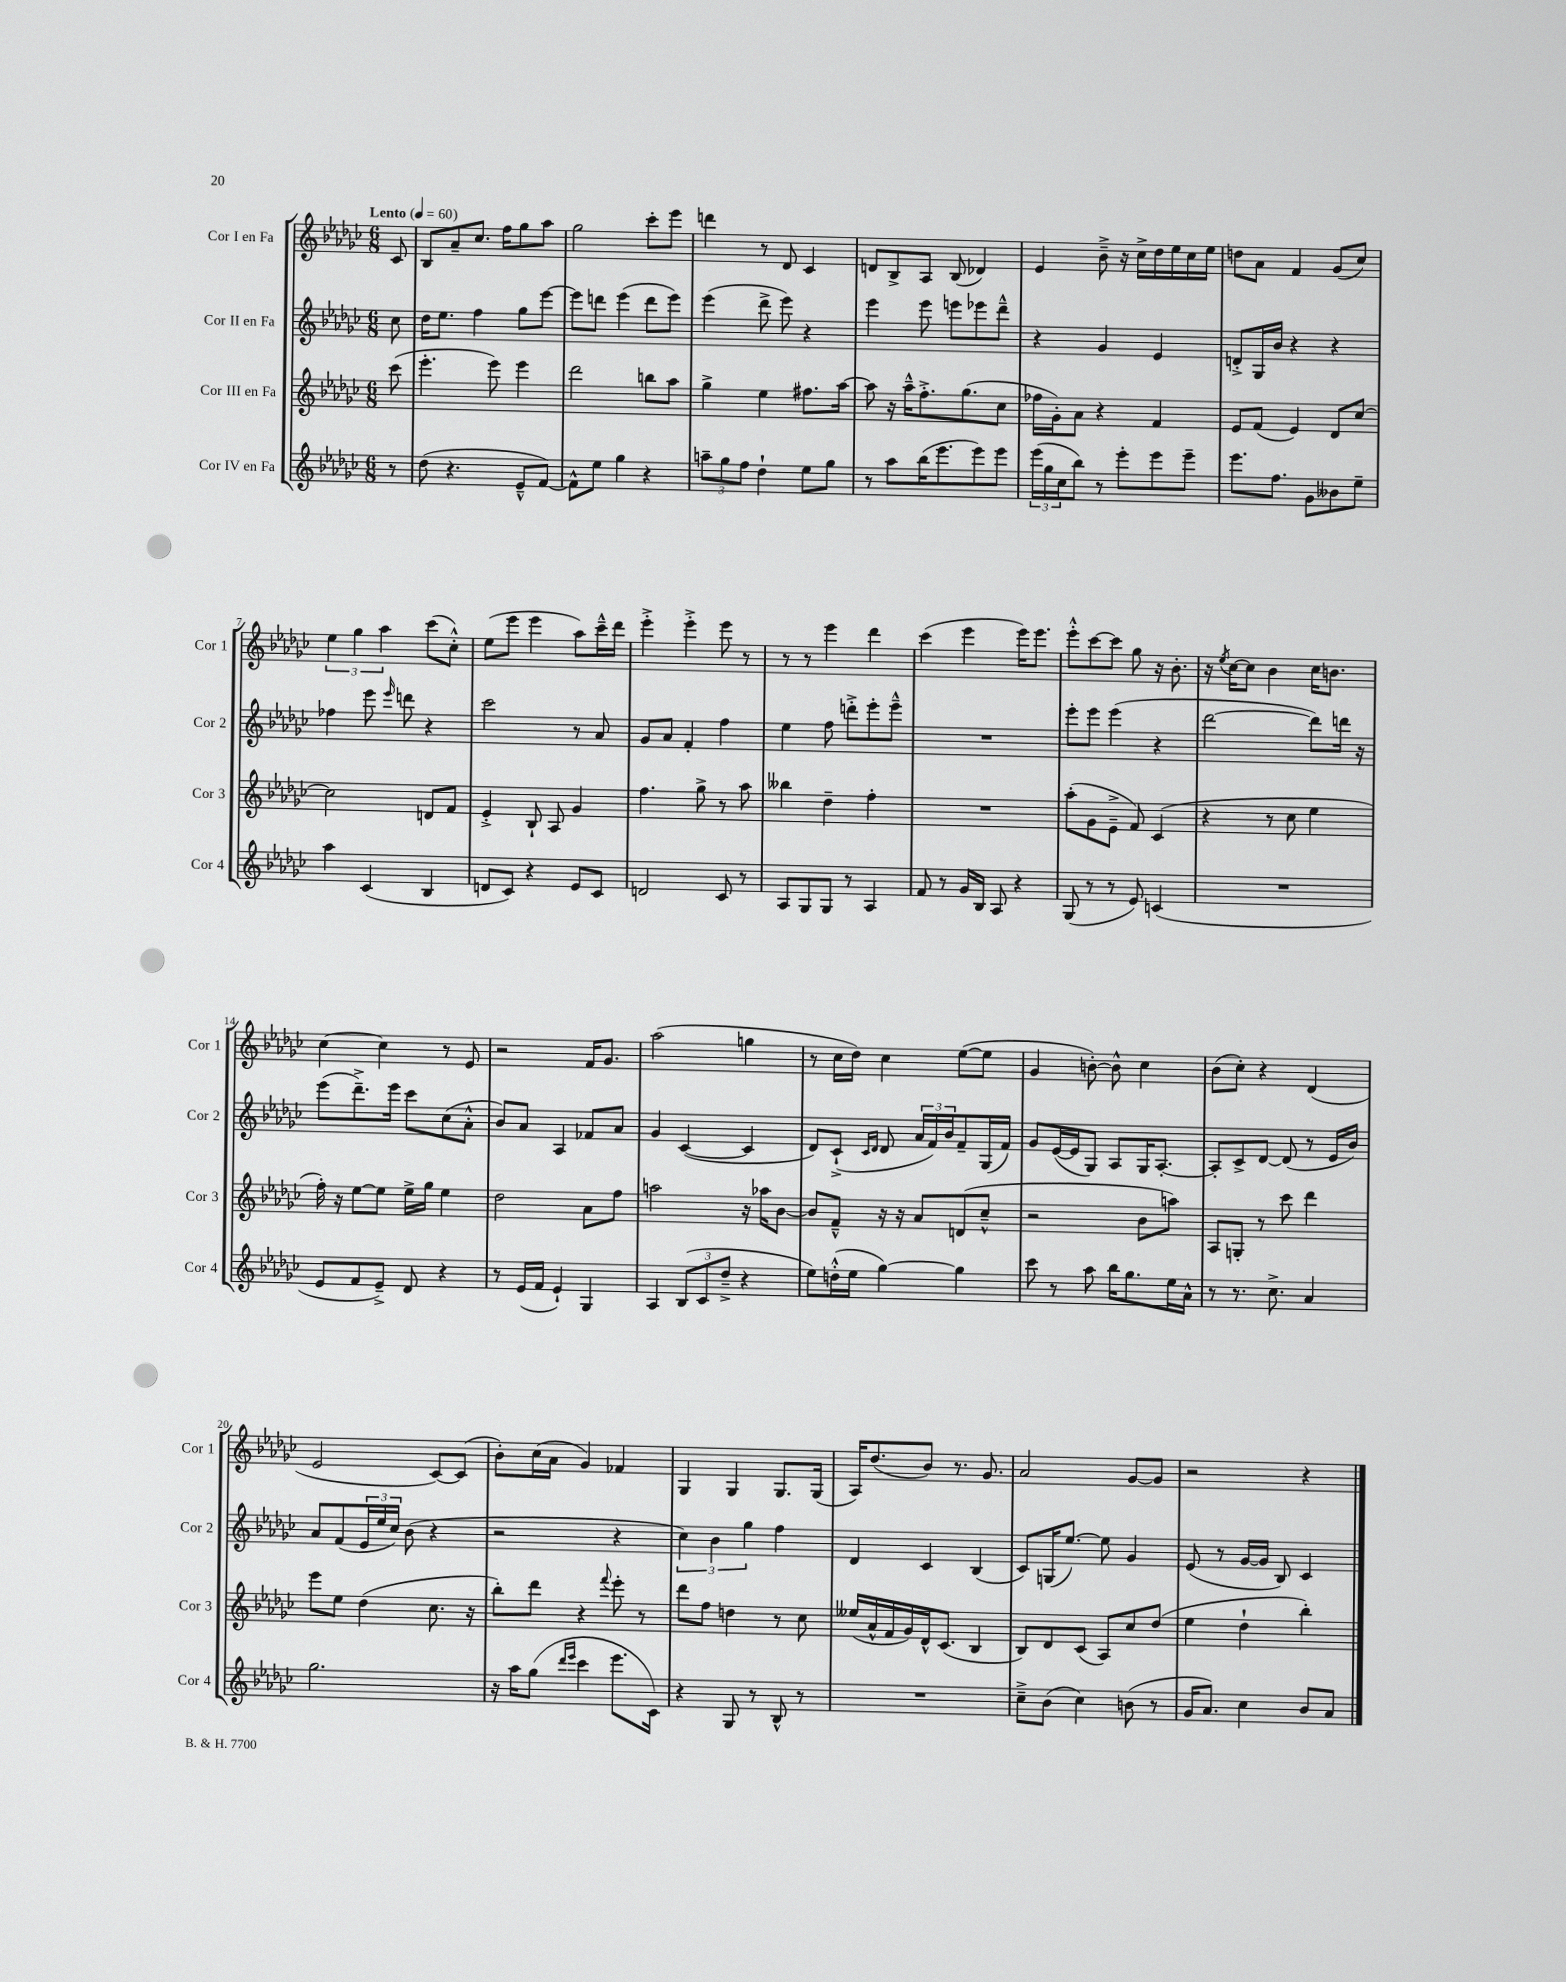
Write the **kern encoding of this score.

**kern	**kern	**kern	**kern
*staff4	*staff3	*staff2	*staff1
*clefG2	*clefG2	*clefG2	*clefG2
*k[b-e-a-d-g-c-]	*k[b-e-a-d-g-c-]	*k[b-e-a-d-g-c-]	*k[b-e-a-d-g-c-]
*M6/8	*M6/8	*M6/8	*M6/8
*MM60	*MM60	*MM60	*MM60
8r	(8ccc-\	8cc-\	8c-/
=	=	=	=
(8dd-\	4.eee-'\	16dd-\LK	8B-/L
.	.	8.ee-\J	.
4.r	.	.	8a-~/
.	.	4ff\	8.cc-/J
.	8eee-\)	.	.
.	.	.	16ff\LK
8e-~^^/L	4eee-\	8gg-\L	8gg-\
[8f/J)	.	[8eee-\J	8aa-\J
=	=	=	=
8f^^\]L	2ddd-\	8eee-\]L	2gg-\
8ee-\J	.	8ddd\J	.
4gg-\	.	(4eee-\	.
4r	8bb\L	8ddd\L	8ccc-'\L
.	8aa-\J	8eee-\J)	8eee-\J
=	=	=	=
12aa~\L	4gg-^\	(4eee-\	4ddd\
12gg-\	.	.	.
12ff\J	.	.	.
4dd-`\	4ee-\	8ddd-^\	8r
.	.	8eee-\)	8d-/
8ee-\L	8.ff#\L	4r	4c-/
8gg-\J	.	.	.
.	[16aa-\Jk	.	.
=	=	=	=
8r	8aa-\]	4eee-\	8d/L
8aa-\L	16r	.	8B-^/
.	16aa-~^^\LK	.	.
(16bb-\K	8.ff'^\	8eee-\	8A-/J
8.eee-\	.	.	.
.	.	8eee\L	(8B-/
.	(8.gg-\	.	.
8eee-\)	.	8eee-\	4d-/)
8eee-\J	8cc-\J	8ddd-~^^\J	.
=	=	=	=
(24eee-\LL	16ff-\LL	4r	4e-/
24gg-\	.	.	.
.	16g-'\J)	.	.
24cc-\J	.	.	.
8bb-\J)	8a-\J	.	.
8r	4r	4g-/	8b-~^\
8eee-'\L	.	.	16r
.	.	.	16cc-^\LL
8eee-\	4f/	4e-/	16dd-\
.	.	.	16ee-\
8eee-~\J	.	.	16cc-\
.	.	.	16ee-\JJ
=	=	=	=
8.eee-\L	8e-/L	8d'^/L	8dd\L
.	(8f/J	16G-/L	8a-\J
8.ff\J	.	16b-/JJ	.
.	4e-/)	4r	4f/
8g-\L	.	.	.
8b--\	8d-/L	4r	(8g-/L
8ee-~\J	[8cc-/J	.	8cc-/J)
=	=	=	=
4aa-\	2cc-\]	4ff-\	6ee-\
.	.	.	6gg-\
(4c-/	.	8eee-\	.
.	.	.	6aa-\
.	.	16qqeee-/	.
.	.	8ddd\	.
4B-/	8d/L	4r	(8ccc-\L
.	8f/J	.	8cc-'^^\J)
=	=	=	=
8d/L	4e-'^/	2ccc-\	(8ee-\L
8c-/J)	.	.	8eee-\J
4r	8B-`/	.	4eee-\
.	8A-/	.	.
8e-/L	4g-/	8r	8aa-\L)
8c-/J	.	8a-/	16ccc-~^^\L
.	.	.	16ddd-\JJ
=	=	=	=
2d/	4.ff\	8g-/L	4eee-'^\
.	.	8a-/J	.
.	.	4f'/	4eee-'^\
.	8gg-^\	.	.
8c-/	8r	4ff\	8eee-\
8r	8aa-\	.	8r
=	=	=	=
8A-/L	4bb--\	4ee-\	8r
8G-/	.	.	8r
8G-/J	4dd-~\	8ff\	4eee-\
8r	.	8ddd'^\L	.
4A-/	4ff'\	8eee-'\	4ddd-\
.	.	8eee-~^^\J	.
=	=	=	=
8f/	2.r	2.r	(4ccc-\
8r	.	.	.
16g-/LL	.	.	4eee-\
16B-/JJ	.	.	.
8A-/	.	.	.
4r	.	.	16eee-\LK)
.	.	.	8.eee-\J
=	=	=	=
(8G-/	(8aa-'\L	8eee-'\L	8eee-'^^\L
8r	8g-\	8eee-\J	[8ccc-\
8r	8e-~^\J	(4eee-\	8ccc-\]J
8e-/)	8f/)	.	8gg-\
(4c/	(4c-/	4r	16r
.	.	.	8.b-'\
=	=	=	=
2.r	4r	[2ddd-\	16r
.	.	.	8qee-/
.	.	.	[16cc-\LK
.	.	.	8cc-\]J
.	8r	.	4b-\
.	8cc-\	.	.
.	4ee-\	8ddd-\]L)	16cc-\LK
.	.	.	8.b\J
.	.	16ddd\Jk	.
.	.	16r	.
=	=	=	=
8e-/L	16ff'\)	(8eee-\L	[4cc-\
.	16r	.	.
8f/	[8ee-\L	8.ddd-~^\)	.
8e-~^/J)	8ee-\]J	.	4cc-\]
.	.	16eee-\Jk	.
8d-/	16ee-^\LL	8ccc-\L	.
.	16gg-\JJ	.	.
4r	4ee-\	(8cc-\	8r
.	.	8a-'^^\J	8e-/
=	=	=	=
8r	2dd-\	8b-/L)	2r
(16e-/LL	.	8a-/J	.
16f/JJ	.	.	.
4e-`/)	.	4A-/	.
4G-/	8a-\L	8f-/L	16f/LK
.	.	.	8.g-/J
.	8ff\J	8a-/J	.
=	=	=	=
4A-/	2aa\	4g-/	(2aa-\
(12B-/L	.	([4c-/	.
12c-/	.	.	.
12dd-~^/J	.	.	.
4r	16r	4c-/]	4gg\
.	16aa-\LK	.	.
.	[8b-\J	.	.
=	=	=	=
8ee-\L)	8b-/]L	8d-/L)	8r
(16dd'^^\L	8f~^^/J	(8c-`^/J	16cc-\LL
16ee-\JJ	.	.	16dd-\JJ)
.	.	16qqc-/LL	.
.	.	16qqd-/JJ	.
[4gg-\)	16r	8d-/	4cc-\
.	16r	.	.
.	8a-/L	24a-/LL	.
.	.	24f/)	.
.	.	24b-/J	.
4gg-\]	(8d/	8f~/	([8ee-\L
.	8cc-~^^/J	(16G-/L	8ee-\]J
.	.	16f/JJ)	.
=	=	=	=
8ccc-\	2r	8g-/L	4g-/
8r	.	([16e-/L	.
.	.	16e-/]J	.
8aa-\	.	8G-/J)	[8b'\)
16bb-\LK	.	8A-/L	8b^^\]
8.gg-\	.	.	.
.	8b-\L	16G-/K	4cc-\
.	.	[8.A-'/J	.
16ee-\L	8aa\J)	.	.
16a-^^\JJ	.	.	.
=	=	=	=
8r	8A-/L	8A-'/]L	(8b-\L
8.r	8G'/J	8c-^/	8cc-'\J)
.	8r	[8d-/J	4r
8.cc-^\	.	.	.
.	8ccc-\	(8d-/]	.
4a-/	4ddd-\	8r	(4d-/
.	.	16e-/LL	.
.	.	16b-/JJ)	.
=	=	=	=
2.gg-\	8eee-\L	8a-/L	2e-/
.	8ee-\J	(8f/	.
.	(4dd-\	24e-/L	.
.	.	24ee-/	.
.	.	24cc-/JJ)	.
.	.	(8b-\	.
.	8.cc-\	4r	[8c-/L)
.	.	.	(8c-/]J
.	16r	.	.
=	=	=	=
16r	8bb-'\L)	2r	8b-'\L)
16aa-\LK	.	.	.
(8gg-\J	8ddd-\J	.	(16cc-\L
.	.	.	16a-\JJ
16qqddd-/LL	.	.	.
16qqeee-/JJ	.	.	.
4ccc-\	4r	.	4g-/)
.	8qqfff/	.	.
8.eee-\L	8eee-'\	4r	4f-/
.	8r	.	.
16c-\Jk)	.	.	.
=	=	=	=
4r	8ddd-\L	6cc-\)	4G-/
.	8ff\J	.	.
.	.	6b-\	.
8G-/	4dd\	.	4G-/
.	.	6gg-\	.
8r	.	.	.
8B-^^/	8r	4ff\	8.G-/L
8r	8cc-\	.	.
.	.	.	(16G-/Jk
=	=	=	=
2.r	(16ee--/LL	4d-/	16A-/LK)
.	16a-^^/	.	(8.dd-/
.	16f/	.	.
.	16g-/)	.	.
.	16d-^^/J	4c-/	8b-/J)
.	(8.c-/J	.	.
.	.	.	8.r
.	4B-/	(4B-/	.
.	.	.	8.g-/
=	=	=	=
8cc-~^\L	8B-/L)	8c-/L)	2a-/
(8b-\J	8d-/	(16G/K	.
.	.	[8.ee-/J)	.
4cc-\)	(8c-/J	.	.
.	8A-/L)	8ee-\]	.
(8b\	8cc-/	4g-/	[8g-/L
8r	(8dd-/J	.	8g-/]J
=	=	=	=
16g-/LK	4ee-\	(8e-/	2r
8.a-/J)	.	.	.
.	.	8r	.
4cc-\	4dd-`\	[16g-/LL	.
.	.	16g-/]JJ	.
.	.	8B-/)	.
8b-/L	4bb-'\)	4c-/	4r
8a-/J	.	.	.
==	==	==	==
*-	*-	*-	*-
